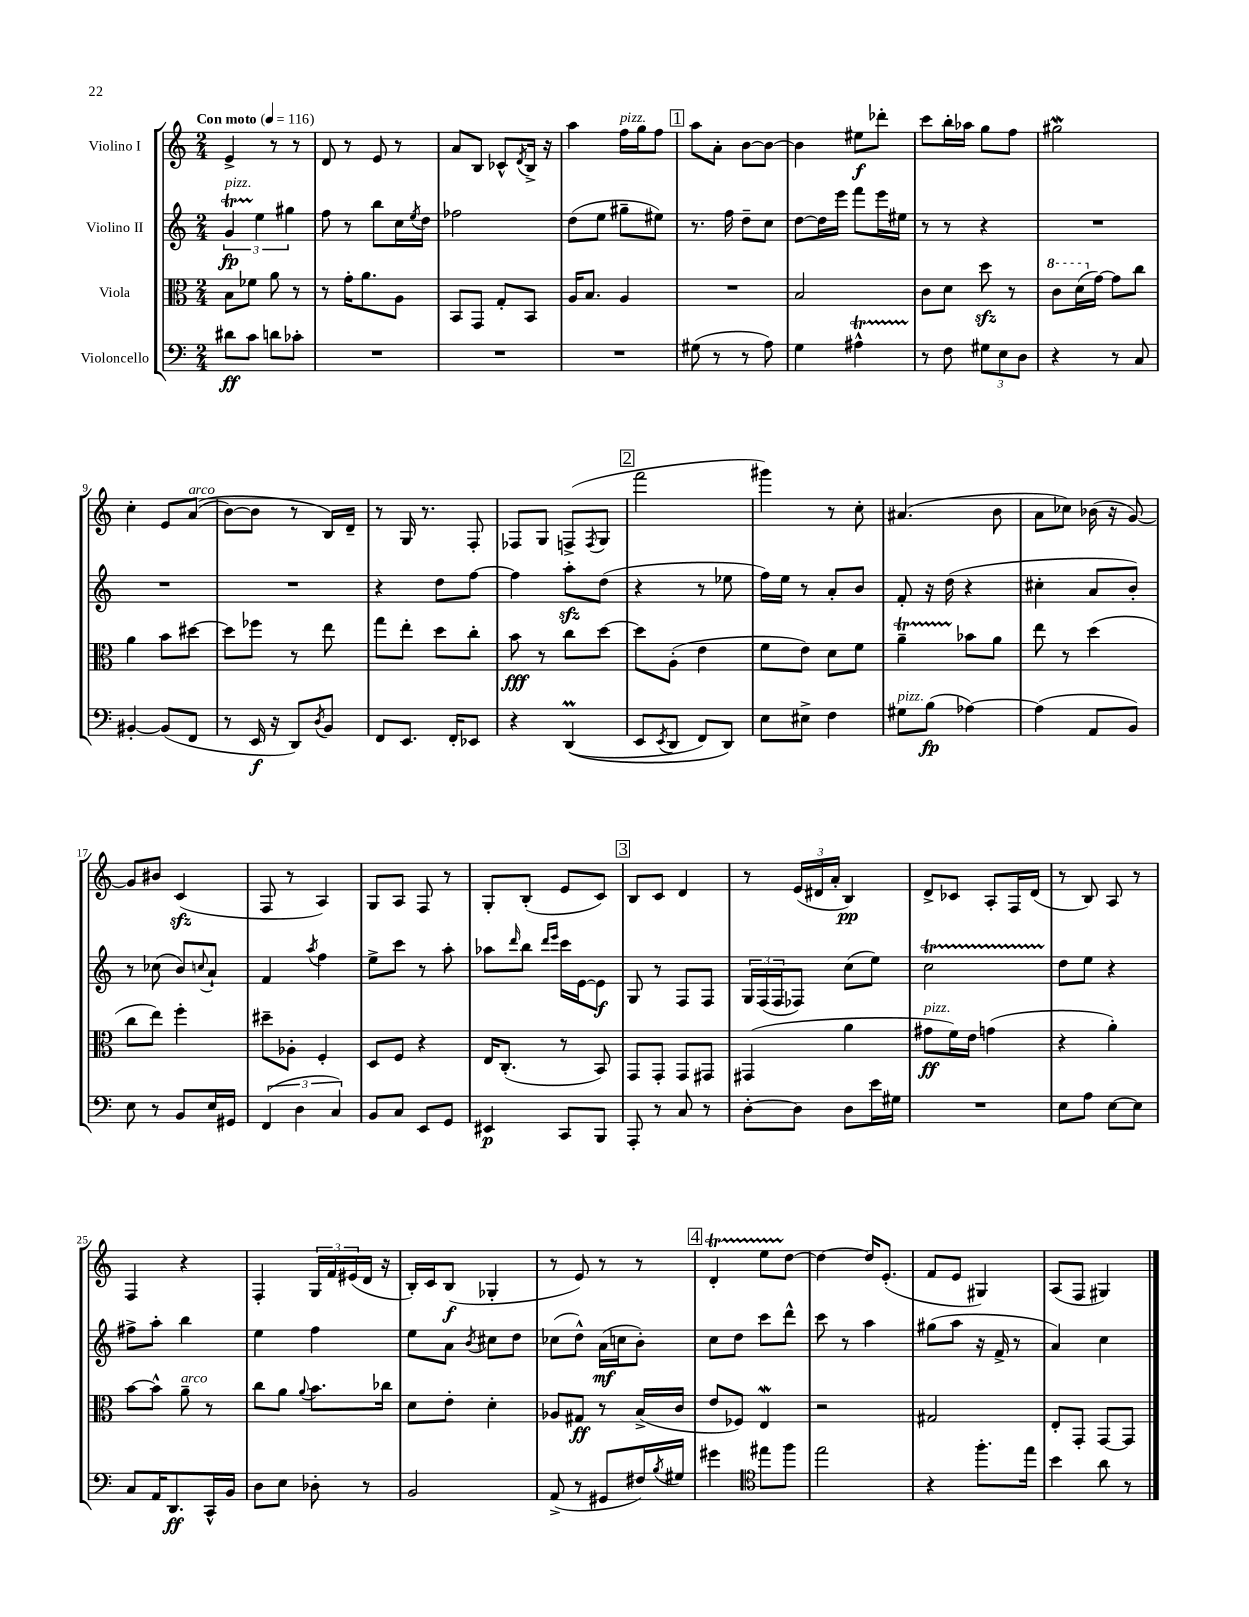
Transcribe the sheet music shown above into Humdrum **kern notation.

**kern	**kern	**kern	**kern
*staff4	*staff3	*staff2	*staff1
*clefF4	*clefC3	*clefG2	*clefG2
*k[]	*k[]	*k[]	*k[]
*M2/4	*M2/4	*M2/4	*M2/4
*MM116	*MM116	*MM116	*MM116
8d#	8B	6g	4e^
8c	8f-	.	.
.	.	6ee	.
8d	8a	.	8r
.	.	6gg#	.
8c-'	8r	.	8r
=	=	=	=
2r	8r	8ff	8d
.	16g'	8r	8r
.	8.a	.	.
.	.	8bb	8e
.	8A	16cc	8r
.	.	8qee	.
.	.	16dd	.
=	=	=	=
2r	8BB	2ff-	8a
.	8GG	.	8B
.	8G'	.	8c-^^
.	.	.	8qd
.	8BB	.	16B^
.	.	.	16r
=	=	=	=
2r	16A	(8dd	4aa
.	8.B	.	.
.	.	8ee	.
.	4A	8gg#~	16ff
.	.	.	16gg
.	.	8ee#)	8ff
=	=	=	=
(8G#	2r	8.r	8aa
8r	.	.	8a'
.	.	16ff	.
8r	.	8dd~	[8b
8A)	.	8cc	8b_
=	=	=	=
4G	2B	[8dd	4b]
.	.	16dd]	.
.	.	16eee	.
4A#^^	.	8fff	8ee#
.	.	16eee	8ddd-'
.	.	16ee#	.
=	=	=	=
8r	8c	8r	8ccc
8F	8d	8r	16bb'
.	.	.	16aa-
12G#	8dd	4r	8gg
12E	.	.	.
.	8r	.	8ff
12D	.	.	.
=	=	=	=
4r	8cc	2r	2gg#
.	(16dd	.	.
.	[16g)	.	.
8r	8g]	.	.
8C	8cc	.	.
=	=	=	=
[4BB#'	4a	2r	4cc'
(8BB#]	8b	.	8e
8FF	[8dd#	.	&((8a
=	=	=	=
8r	8dd#]	2r	[8b)
16EE	8ff-	.	8b]
16r	.	.	.
8DD)	8r	.	8r
8qD	.	.	.
8BB	8ee	.	16B&)
.	.	.	16d~
=	=	=	=
8FF	8gg	4r	8r
8.EE	8ee'	.	16G
.	.	.	8.r
.	8dd	8dd	.
16FF'	.	.	.
8EE-	8cc'	[8ff	8F'
=	=	=	=
4r	8b	4ff]	8F-
.	8r	.	8G
&((4DD	8cc	8aa'	(8F^
.	.	.	8qF
.	[8dd	(8dd	8G
=	=	=	=
8EE	8dd]	4r	2fff
8qEE	.	.	.
8DD	(8A'	.	.
8FF)	4e	8r	.
8DD&)	.	8ee-	.
=	=	=	=
8E	8f	16ff)	4ggg#)
.	.	16ee	.
8E#^	8e)	8r	.
4F	8d	8a'	8r
.	8f	8b	8cc'
=	=	=	=
8G#	4a~	8f'	(4.a#
(8B	.	16r	.
.	.	(16dd	.
[4A-)	8b-	4r	.
.	8a	.	8b
=	=	=	=
(4A-]	8ee	4cc#'	8a
.	8r	.	8cc-)
8AA	(4dd	8a	(16b-
.	.	.	16r
8BB)	.	8b')	[8g)
=	=	=	=
8E	8cc	8r	8g]
8r	8ee)	(8cc-	8b#
8BB	4ff'	8b)	(4c
.	.	8qqcc	.
16E	.	8a`	.
16GG#	.	.	.
=	=	=	=
(6FF	8dd#~	4f	8F
.	8A-'	.	8r
6D	.	.	.
.	.	8qaa	.
.	4F'	4ff	4A)
6C)	.	.	.
=	=	=	=
8BB	8D	8ee^	8G
8C	8F	8ccc	8A
8EE	4r	8r	8F
8GG	.	8aa'	8r
=	=	=	=
4EE#	16E	8aa-	8G'
.	(8.C'	.	.
.	.	16qqddd	.
.	.	8bb	(8B'
.	.	16qqddd	.
.	.	16qqeee	.
8CC	8r	16ccc	8e
.	.	[16e	.
8BBB	8BB)	8e]	8c)
=	=	=	=
8AAA'	8GG	8G	8B
8r	8GG'	8r	8c
8C	8GG	8F	4d
8r	8GG#	8F	.
=	=	=	=
[8D'	(4GG#	24G	8r
.	.	(24F	.
.	.	24F	.
8D]	.	8F-)	(24e
.	.	.	24d#
.	.	.	24a'
8D	4a	(8cc	4B)
16e	.	8ee)	.
16G#	.	.	.
=	=	=	=
2r	8g#	2cc	8d^
.	16f)	.	8c-
.	16e	.	.
.	(4g	.	8A'
.	.	.	16F
.	.	.	(16d
=	=	=	=
8E	4r	8dd	8r
8A	.	8ee	8B)
[8E	4a')	4r	8A
8E]	.	.	8r
=	=	=	=
8C	[8b	8ff#^	4F
16AA	8b^^]	8aa'	.
8.DD	.	.	.
.	8a~	4bb	4r
16CC^^	8r	.	.
16BB	.	.	.
=	=	=	=
8D	8cc	4ee	4F'
8E	8a	.	.
.	8qqa	.	.
8D-'	8.b	4ff	24G
.	.	.	24f
.	.	.	(24e#
8r	.	.	16d
.	16cc-	.	16r
=	=	=	=
2BB	8d	8ee	16B')
.	.	.	16c
.	8e'	8a	(8B
.	.	8qb	.
.	4d'	8cc#	4G-'
.	.	8dd	.
=	=	=	=
(8AA^	8A-	(8cc-	8r
8r	8G#	8dd^^)	8e)
8GG#	8r	(16a	8r
.	.	16cc	.
16F#)	(16B^	8b')	8r
8qB	.	.	.
16G#	16c	.	.
=	=	=	=
4g#	8e	8cc	4d'
.	8F-)	8dd	.
*clefC4	*	*	*
8ee#	4E	8ccc	8ee
8ff	.	8ddd^^	[8dd
=	=	=	=
2ee	2r	8ccc	4dd_
.	.	8r	.
.	.	4aa	16dd]
.	.	.	(8.e'
=	=	=	=
4r	2G#	(8gg#	8f
.	.	8aa	8e
8.ff'	.	16r	4G#)
.	.	16f^	.
.	.	8r	.
16ee	.	.	.
=	=	=	=
4b	8E'	4a)	(8A
.	8GG'	.	8F
8a	[8GG	4cc	4G#)
8r	8GG]	.	.
==	==	==	==
*-	*-	*-	*-
